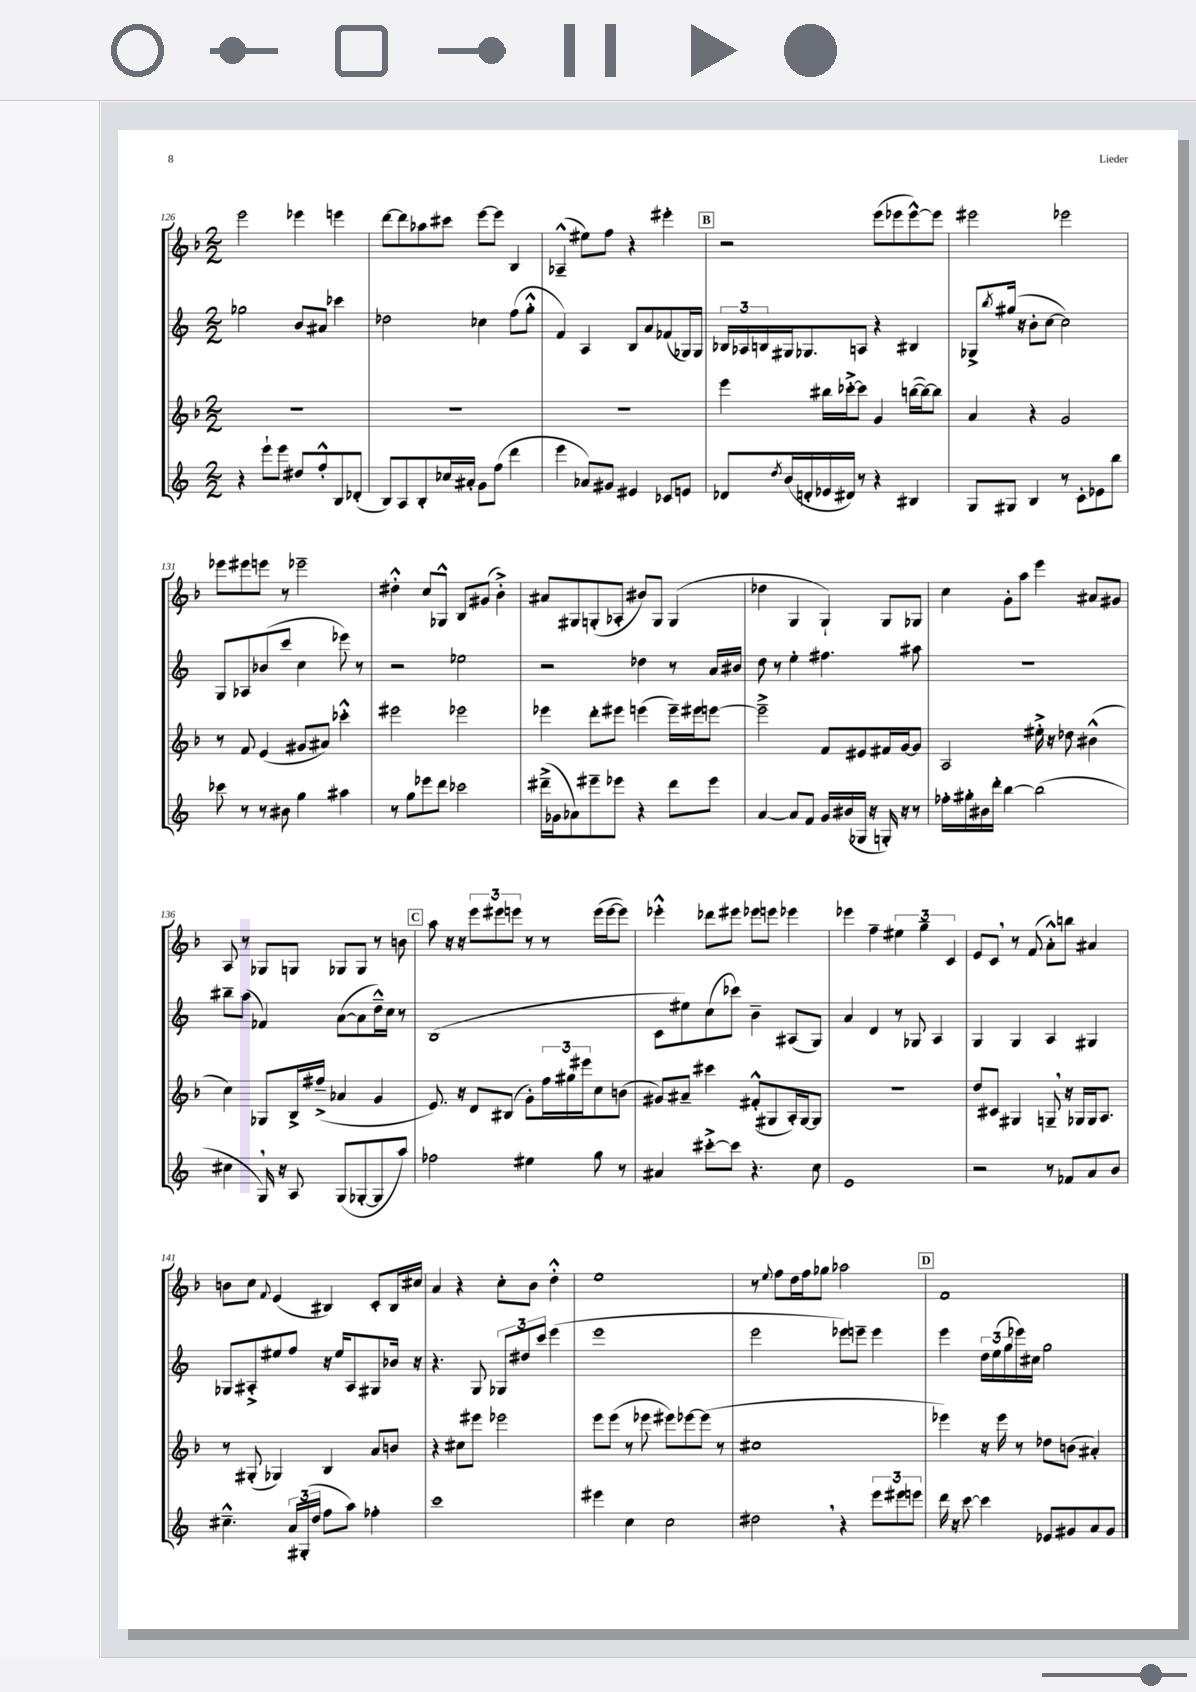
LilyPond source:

<<
\new StaffGroup <<
\new Staff = "s0" {
    \clef treble \key f \major \numericTimeSignature \time 2/2
    e'''2 ees'''4 e'''4 |
    d'''8~ d'''8 aes''8 cis'''8 e'''8~ e'''8 bes4 |
    aes4---^( eis''8) f''8 r4 eis'''4-. |
    \mark \markup { \box "B" } r2 e'''8( ees'''8 ees'''8~-^) ees'''8 |
    eis'''2 ees'''2 |
    ees'''8 eis'''8 e'''8 r8 ees'''2-- |
    dis''4-.-^ c''8 ges8-^ bes8 gis'8( bes'4-.->) |
    ais'8 gis8 g8-.( aes8-. bis'8) g8 g4( |
    des''4 g4 g4-!) g8 ges8 |
    c''4 g'8-. a''8 e'''4 ais'8 gis'8 |
    a8 r8 ges8 g8 ges8 ges8 r8 b'8 |
    \mark \markup { \box "C" } a''8 r16 r16 \tuplet 3/2 { e'''8 eis'''8 e'''8 } r8 r8 e'''16( e'''16~ e'''8) |
    ees'''4-.-^ des'''8 eis'''8 ees'''8 e'''8 ees'''4 |
    ees'''4 f''4-- \tuplet 3/2 { eis''4 g''4-- c'4 } |
    e'8 c'8 \breathe r8 f'8( a'8-.-^) b''8 ais'4 |
    b'8 c''8 \appoggiatura { f'8 } e'4( bis4) c'8-. bis16 cis''16 |
    a'4 r4 c''8-. bes'8 d''4-.-^ |
    e''1 |
    r8 \appoggiatura { e''8 } f''8 d''16 f''16 ges''8 aes''2 |
    \mark \markup { \box "D" } f'1 \bar "|." |
}
\new Staff = "s1" {
    \clef treble \key c \major \numericTimeSignature \time 2/2
    ges''2 b'8 ais'8 ces'''4 |
    des''2 ces''4 f''8( g''8-.-^ |
    f'4) a4 b8 a'8 fes'8( ges16) ges16 |
    \mark \markup { \box "B" } \tuplet 3/2 { bes16 aes16 b16 } gis16 ges8. a8 r4 bis4 |
    ges8-> \acciaccatura { b''8 } gis''16( r16 b'8-. c''8~ c''2) |
    g8 aes8 bes'8( c'''8 c''4 ees'''8) r8 |
    r2 ees''2 |
    r2 des''4 r8 a'16 bis'16 |
    d''8 r8 e''4-. fis''4. ais''8 |
    r1 |
    bis''8-- a''8( fes'4) a'8~( a'8 d''16---^) c''16 r8 |
    \mark \markup { \box "C" } b1( |
    c'8 eis''8) c''8( ces'''8) b'4-- ais8( g8) |
    a'4 d'4 r8 ges8 a4 |
    g4 g4 a4 gis4 |
    ges8 ais8-.-> eis''8 f''8 r16 eis''16 ais8 gis8 bes'16 r16 |
    r4. g8 \tuplet 3/2 { ges8 dis''8 c'''8 } e'''4( |
    e'''1 |
    e'''2 ees'''8) e'''8-- e'''4 |
    \mark \markup { \box "D" } e'''4 \tuplet 3/2 { d''16 e''16( g''16 } ees'''16) cis''16 g''2 \bar "|." |
}
\new Staff = "s2" {
    \clef treble \key f \major \numericTimeSignature \time 2/2
    R1 |
    R1 |
    R1 |
    \mark \markup { \box "B" } e'''4 bis''16 ces'''16~-.-> ces'''8 g'4 b''16~( b''16~) b''8 |
    a'4 r4 g'2 |
    r8 f'8 e'4( gis'8 ais'8) ces'''4-.-^ |
    eis'''2 ees'''2 |
    ees'''4 d'''8-. eis'''8 e'''4( e'''16--) eis'''16 e'''8~ |
    e'''2---> f'8 eis'8 fis'16 g'16~ g'8 |
    a2 eis''16-.-> r16 des''8 bis'4-^( |
    c''4) ges8 bes16-> fis''16--->( aes'4 g'4 |
    \mark \markup { \box "C" } e'8.) r16 d'8 bis8( g'8-.) \tuplet 3/2 { f''16 gis''16 eis'''16 } c''8 b'8( |
    gis'8) ais'8-- cis'''4 fis'8-.-^( gis8 a16-.) gis16~ gis8 |
    R1 |
    d''8 cis'8 gis4 g8-- \breathe r16 ges16 ges16 a8. |
    r8 gis8-.( ges4) bes4 a'8 b'8 |
    r4 cis''8 eis'''8 ees'''2 |
    e'''8 e'''8( r8 ees'''8 eis'''8) ees'''8~ ees'''8( r8 |
    cis''1 |
    \mark \markup { \box "D" } ees'''4) r16 ees'''16 r8 des''8 b'8( ais'4-.) \bar "|." |
}
\new Staff = "s3" {
    \clef treble \key c \major \numericTimeSignature \time 2/2
    r4 e'''8-! e'''8 dis''8 f''8-.-^ b8 des'8-.( |
    b8) a8 b8-. ces''16 ais'16-. g'8 f''8( d'''4 |
    e'''4 aes'8) gis'8 eis'4 ces'8 e'8 |
    \mark \markup { \box "B" } des'8 \acciaccatura { d''8 } b'16( d'16-. ees'16 dis'16) r8 r4 bis4 |
    g8 gis8 b4 r8 c'8-. ees'8 b''8 |
    ces'''8 r8 r8 bis'8 g''4 ais''4 |
    r8 g''8 ees'''8 d'''8 ces'''2 |
    dis'''16--->( ges'16 aes'8) eis'''8-- ees'''8 r4 dis'''8 ees'''8 |
    a'4~ a'8 f'8 g'16 bis'16( ges16 r16 g16-.) r16 r8 |
    fes''16-. gis''16-. bis'16 d'''16-. b''4~ b''2( |
    cis''4 g16) \breathe r16 a8 g8( ges8~-. ges8 a''8) |
    \mark \markup { \box "C" } fes''2 eis''4 g''8 r8 |
    ais'4 cis'''8~-.-> cis'''8 r4. c''8 |
    e'1 |
    r2 r8 fes'8 a'8 b'8 |
    cis''4.---^ \tuplet 3/2 { a'16 gis16-.( d''16 } f''8 a''8) fes''4-. |
    c'''1 |
    eis'''4 c''4 c''2 |
    dis''2 \breathe r4 \tuplet 3/2 { e'''8 eis'''8 e'''8 } |
    \mark \markup { \box "D" } d'''16 r16 c'''8~ c'''4 ees'8 gis'8 a'8 gis'8 \bar "|." |
}
>>
>>
\layout { \context { \Score currentBarNumber = #126 } }
